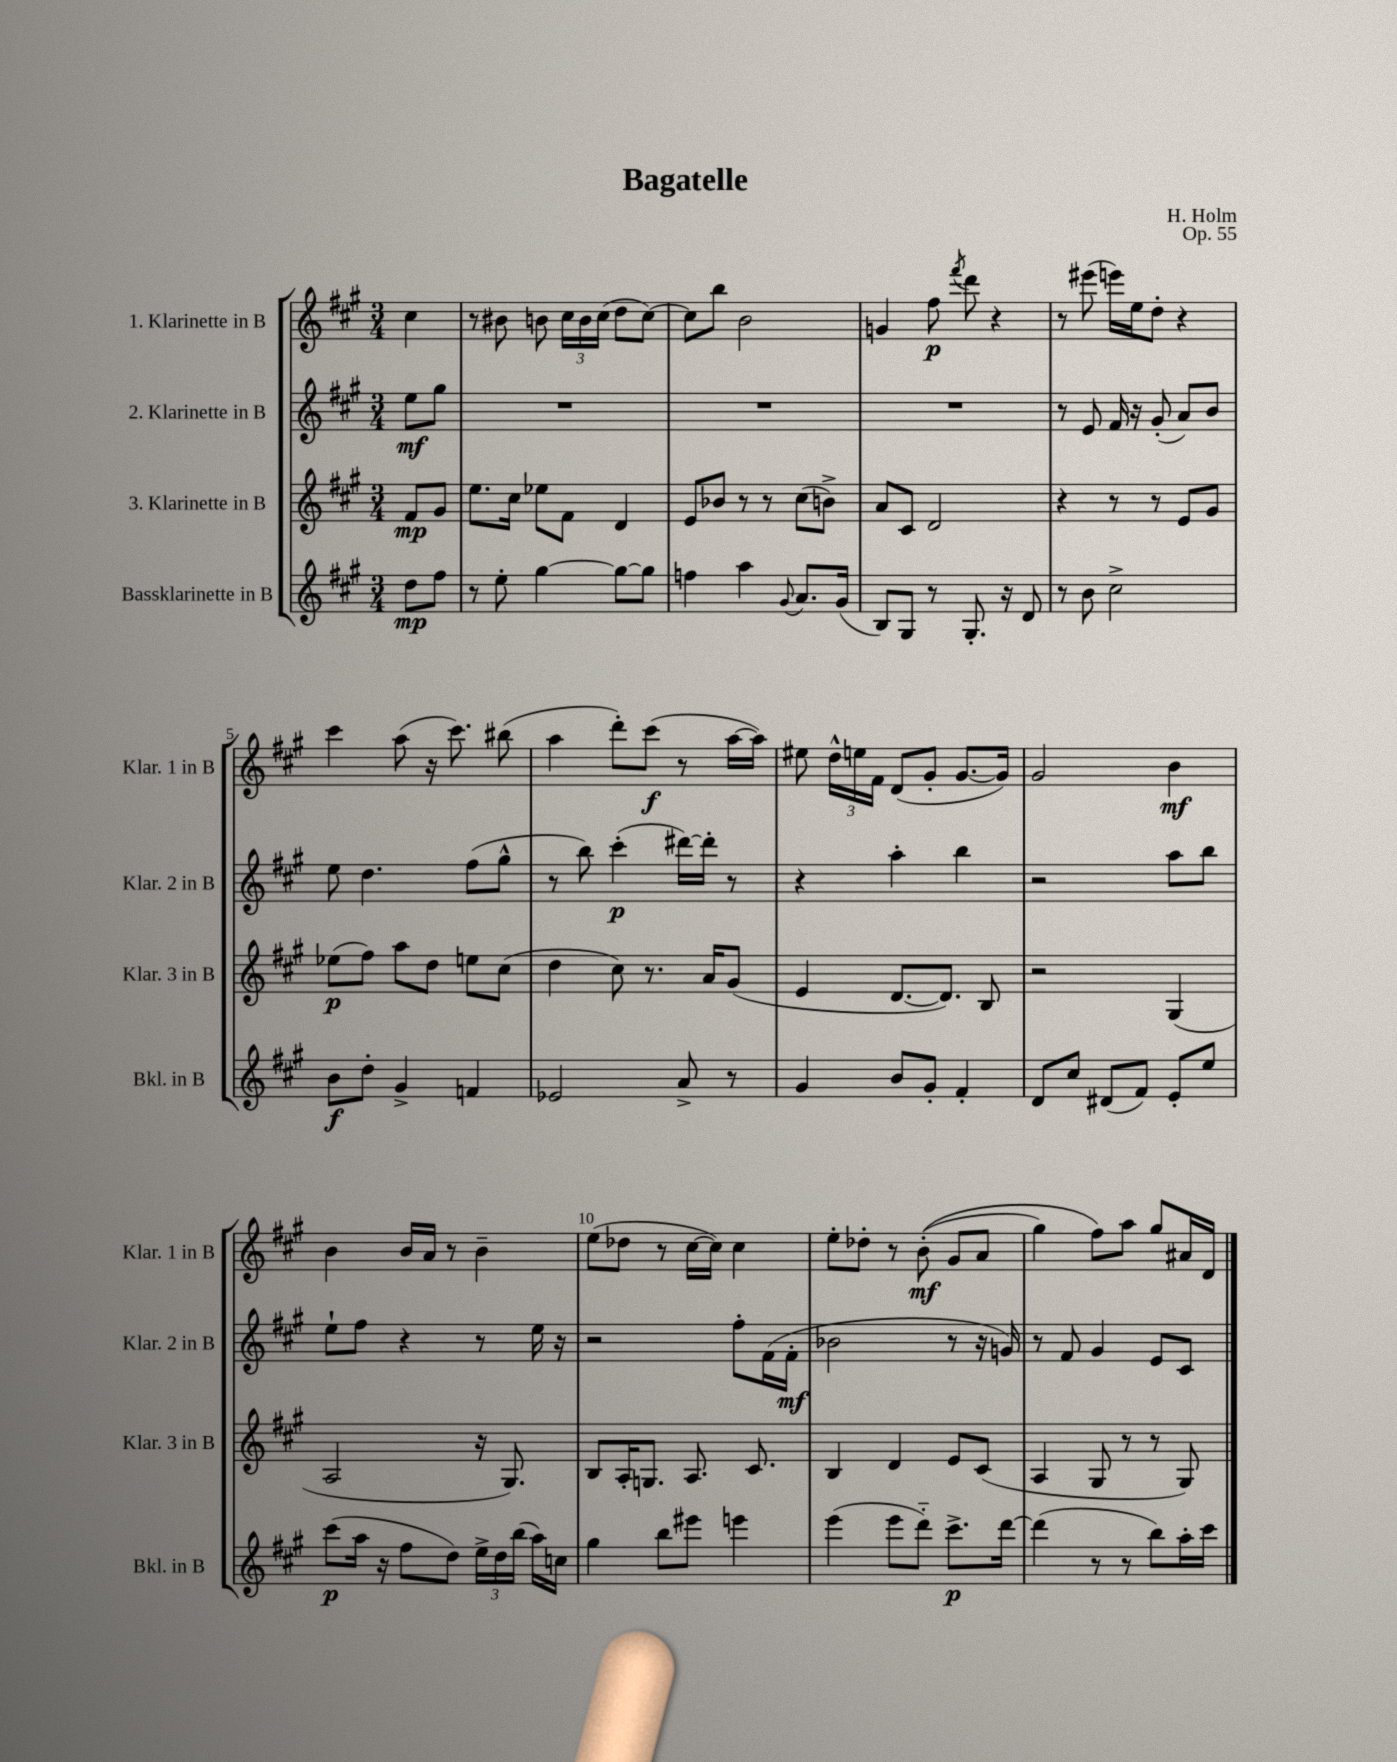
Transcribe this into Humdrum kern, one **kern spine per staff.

**kern	**kern	**kern	**kern
*staff4	*staff3	*staff2	*staff1
*clefG2	*clefG2	*clefG2	*clefG2
*k[f#c#g#]	*k[f#c#g#]	*k[f#c#g#]	*k[f#c#g#]
*M3/4	*M3/4	*M3/4	*M3/4
8dd\L	8f#/L	8ee\L	4cc#\
8ff#\J	8g#/J	8gg#\J	.
=	=	=	=
8r	8.ee\L	2.r	8r
8ee'\	.	.	8b#\
.	16cc#\Jk	.	.
[4gg#\	8ee-\L	.	8b\
.	8f#\J	.	24cc#\LL
.	.	.	24b\
.	.	.	(24cc#\JJ
8gg#\_L	4d/	.	8dd\L
8gg#\]J	.	.	[8cc#\J)
=	=	=	=
4ff\	8e/L	2.r	8cc#\]L
.	8b-/J	.	8bb\J
4aa\	8r	.	2b\
.	8r	.	.
8qqg#/	.	.	.
8.a/L	(8cc#\L	.	.
.	8b^\J)	.	.
(16g#/Jk	.	.	.
=	=	=	=
8B/L)	8a/L	2.r	4g/
8G#/J	8c#/J	.	.
8r	2d/	.	8ff#\
.	.	.	8qfff#/
8.G#'/	.	.	8ddd\
.	.	.	4r
16r	.	.	.
8d/	.	.	.
=	=	=	=
8r	4r	8r	8r
8b\	.	8e/	(8eee#\
2cc#^\	8r	16f#/	16eee\LL)
.	.	16r	16ee\J
.	8r	(8g#'/	8dd'\J
.	8e/L	8a/L)	4r
.	8g#/J	8b/J	.
=	=	=	=
8b\L	(8ee-\L	8ee\	4ccc#\
8dd'\J	8ff#\J)	4.dd\	.
4g#^/	8aa\L	.	(8aa\
.	8dd\J	.	16r
.	.	.	8.ccc#\)
4f/	8ee\L	(8ff#\L	.
.	(8cc#\J	8gg#^^\J	(8bb#\
=	=	=	=
2e-/	4dd\	8r	4aa\
.	.	8bb\)	.
.	8cc#\)	(4ccc#'\	8ddd'\L)
.	8.r	.	(8ccc#\J
8a^/	.	[16ddd#\LL)	8r
.	16a/LK	16ddd#'\]JJ	.
8r	(8g#/J	8r	[16aa\LL
.	.	.	16aa\]JJ)
=	=	=	=
4g#/	4e/	4r	8ee#\
.	.	.	24dd^^\LL
.	.	.	24ee\
.	.	.	24f#\JJ
8b/L	[8.d/L	4aa'\	(8d/L
8g#'/J	.	.	8g#'/J
.	8.d/]J)	.	.
4f#'/	.	4bb\	[8.g#/L
.	8B/	.	.
.	.	.	16g#/]Jk)
=	=	=	=
8d/L	2r	2r	2g#/
8cc#/J	.	.	.
(8d#/L	.	.	.
8f#/J)	.	.	.
8e'/L	(4G#/	8aa\L	4b\
8ee/J	.	8bb\J	.
=	=	=	=
(8ccc#\L	2A/	8ee`\L	4b\
16aa\Jk	.	8ff#\J	.
16r	.	.	.
8ff#\L	.	4r	16b/LL
.	.	.	16a/JJ
8dd\J)	.	.	8r
24ee^\LL	16r	8r	4b~\
24dd\	.	.	.
.	8.G#/)	.	.
(24bb\JJ	.	.	.
16aa\LL)	.	16ee\	.
16cc\JJ	.	16r	.
=	=	=	=
4gg#\	8B/L	2r	(8ee\L
.	16A'/K	.	8dd-\J
.	8.G/J	.	.
8bb\L	.	.	8r
8eee#\J	8.A/	.	[16cc#\LL
.	.	.	16cc#\]JJ)
4eee\	.	8ff#'\L	4cc#\
.	8.c#/	.	.
.	.	(16f#\L	.
.	.	16f#'\JJ	.
=	=	=	=
(4eee\	4B/	2b-\	8ee'\L
.	.	.	8dd-'\J
8eee\L	4d/	.	8r
8ddd'~\J)	.	.	&((8b'\
8.ccc#^\L	8e/L	8r	8g#/L
.	(8c#/J	16r	8a/J
[16ddd\Jk	.	16g/)	.
=	=	=	=
(4ddd\]	4A/	8r	4gg#\)
.	.	8f#/	.
8r	8G#/	4g#/	8ff#\L&)
8r	8r	.	8aa\J
8bb\L)	8r	8e/L	8gg#/L
16aa'\L	8G#/)	8c#/J	16a#/L
16ccc#\JJ	.	.	16d/JJ
==	==	==	==
*-	*-	*-	*-
